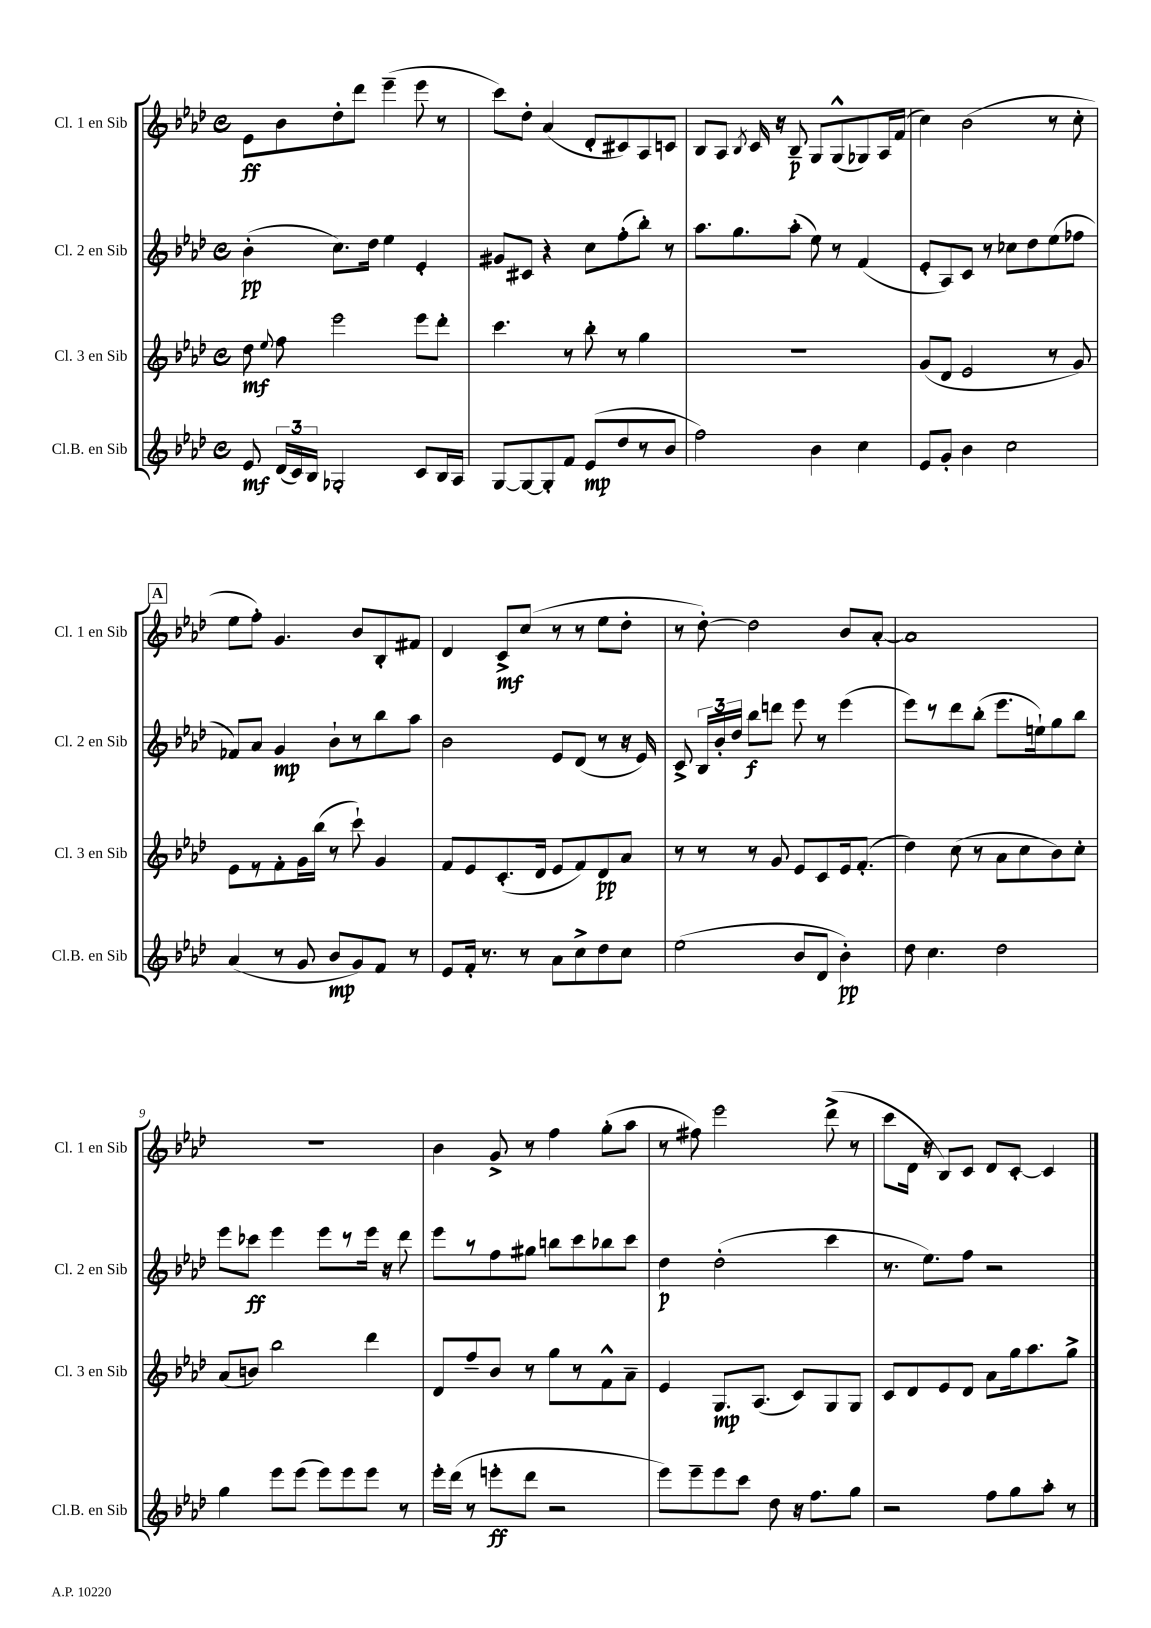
<<
\new StaffGroup <<
\new Staff = "s0" \with { instrumentName = "Cl. 1 en Sib" shortInstrumentName = "Cl. 1 en Sib" } {
    \clef treble \key aes \major \defaultTimeSignature \time 4/4
    \autoBeamOff ees'8[\ff bes'8 des''8-. des'''8] ees'''4--( ees'''8 r8 |
    c'''8[) des''8]-. aes'4( des'8[-. cis'8) aes8 c'8] |
    bes8[ aes8] \acciaccatura { bes8 } c'16 r16 bes8--\p g8[ g8-^( ges8) aes16 f'16]( |
    c''4) bes'2( r8 c''8-. |
    \mark \markup { \box "A" } ees''8[ f''8]-.) g'4. bes'8[ bes8-. fis'8] |
    des'4 c'8[->\mf c''8]( r8 r8 ees''8[ des''8]-. |
    r8 des''8~-.) des''2 bes'8[ aes'8]~-. |
    aes'1 |
    R1 |
    bes'4 g'8-> r8 f''4 g''8[-.( aes''8] |
    r8 fis''8) ees'''2 des'''8->( r8 |
    c'''8[ des'16] r16 bes8[) c'8] des'8[ c'8]~-. c'4 \bar "|." |
}
\new Staff = "s1" \with { instrumentName = "Cl. 2 en Sib" shortInstrumentName = "Cl. 2 en Sib" } {
    \clef treble \key aes \major \defaultTimeSignature \time 4/4
    \autoBeamOff bes'4-.\pp( c''8.[) des''16] ees''4 ees'4-. |
    gis'8[ cis'8] r4 c''8[ f''8-.( bes''8]-.) r8 |
    aes''8.[ g''8. aes''8]-.( ees''8) r8 f'4( |
    ees'8[-. aes8) c'8] r8 ces''8[ des''8 ees''8( fes''8] |
    \mark \markup { \box "A" } fes'8[) aes'8] g'4\mp bes'8[-! r8 bes''8 aes''8] |
    bes'2 ees'8[ des'8]( r8 r16 ees'16) |
    c'8-> \tuplet 3/2 { bes16[ bes'16-. des''16] } bes''8[\f d'''8] ees'''8 r8 ees'''4( |
    ees'''8[) r8 des'''8 bes''8]-.( ees'''8.[ e''16-!) g''8 bes''8] |
    ees'''8[ ces'''8]\ff ees'''4 ees'''8[ r8 ees'''16] r16 des'''8 |
    ees'''8[ r8 f''8 gis''8] b''8[ c'''8 bes''8 c'''8] |
    des''4\p des''2-.( c'''4 |
    r8. ees''8.[) f''8] r2 \bar "|." |
}
\new Staff = "s2" \with { instrumentName = "Cl. 3 en Sib" shortInstrumentName = "Cl. 3 en Sib" } {
    \clef treble \key aes \major \defaultTimeSignature \time 4/4
    \autoBeamOff des''8\mf \appoggiatura { ees''8 } f''8 ees'''2 ees'''8[ des'''8]-. |
    c'''4. r8 bes''8-. r8 g''4 |
    R1 |
    g'8[( des'8] ees'2 r8 g'8) |
    \mark \markup { \box "A" } ees'8[ r8 f'8-. g'16 bes''16]( r8 c'''8-!) g'4 |
    f'8[ ees'8 c'8.-.( des'16] ees'8[ f'8) des'8\pp aes'8] |
    r8 r8 r8 g'8 ees'8[ c'8 ees'16 f'8.]-.( |
    des''4) c''8( r8 aes'8[ c''8 bes'8) c''8]-. |
    aes'8[( b'8]) bes''2 des'''4 |
    des'8[ f''8-- bes'8] r8 g''8[ r8 f'8-^ aes'8]-- |
    ees'4 g8.[\mp aes8.]( c'8[) g8 g8] |
    c'8[ des'8 ees'8 des'8] aes'8[ g''16 aes''8. g''8]-> \bar "|." |
}
\new Staff = "s3" \with { instrumentName = "Cl.B. en Sib" shortInstrumentName = "Cl.B. en Sib" } {
    \clef treble \key aes \major \defaultTimeSignature \time 4/4
    \autoBeamOff ees'8\mf \tuplet 3/2 { des'16[( c'16) bes16] } ges2-. c'8[ bes16 aes16] |
    g8[~ g8~ g8-. f'8] ees'8[\mp( des''8 r8 bes'8] |
    f''2) bes'4 c''4 |
    ees'8[ g'8]-. bes'4 c''2 |
    \mark \markup { \box "A" } aes'4( r8 g'8 bes'8[\mp g'8) f'8] r8 |
    ees'8[ f'16]-. r8. r8 aes'8[ c''8-> des''8 c''8] |
    ees''2( bes'8[ des'8] bes'4-.\pp) |
    des''8 c''4. des''2 |
    g''4 ees'''8[ ees'''8]( ees'''8[) ees'''8 ees'''8] r8 |
    ees'''16[-. des'''16]( r8 e'''8[-.\ff des'''8] r2 |
    ees'''8[) ees'''8-- ees'''8 c'''8] des''8 r16 f''8.[ g''8] |
    r2 f''8[ g''8 aes''8]-. r8 \bar "|." |
}
>>
>>
